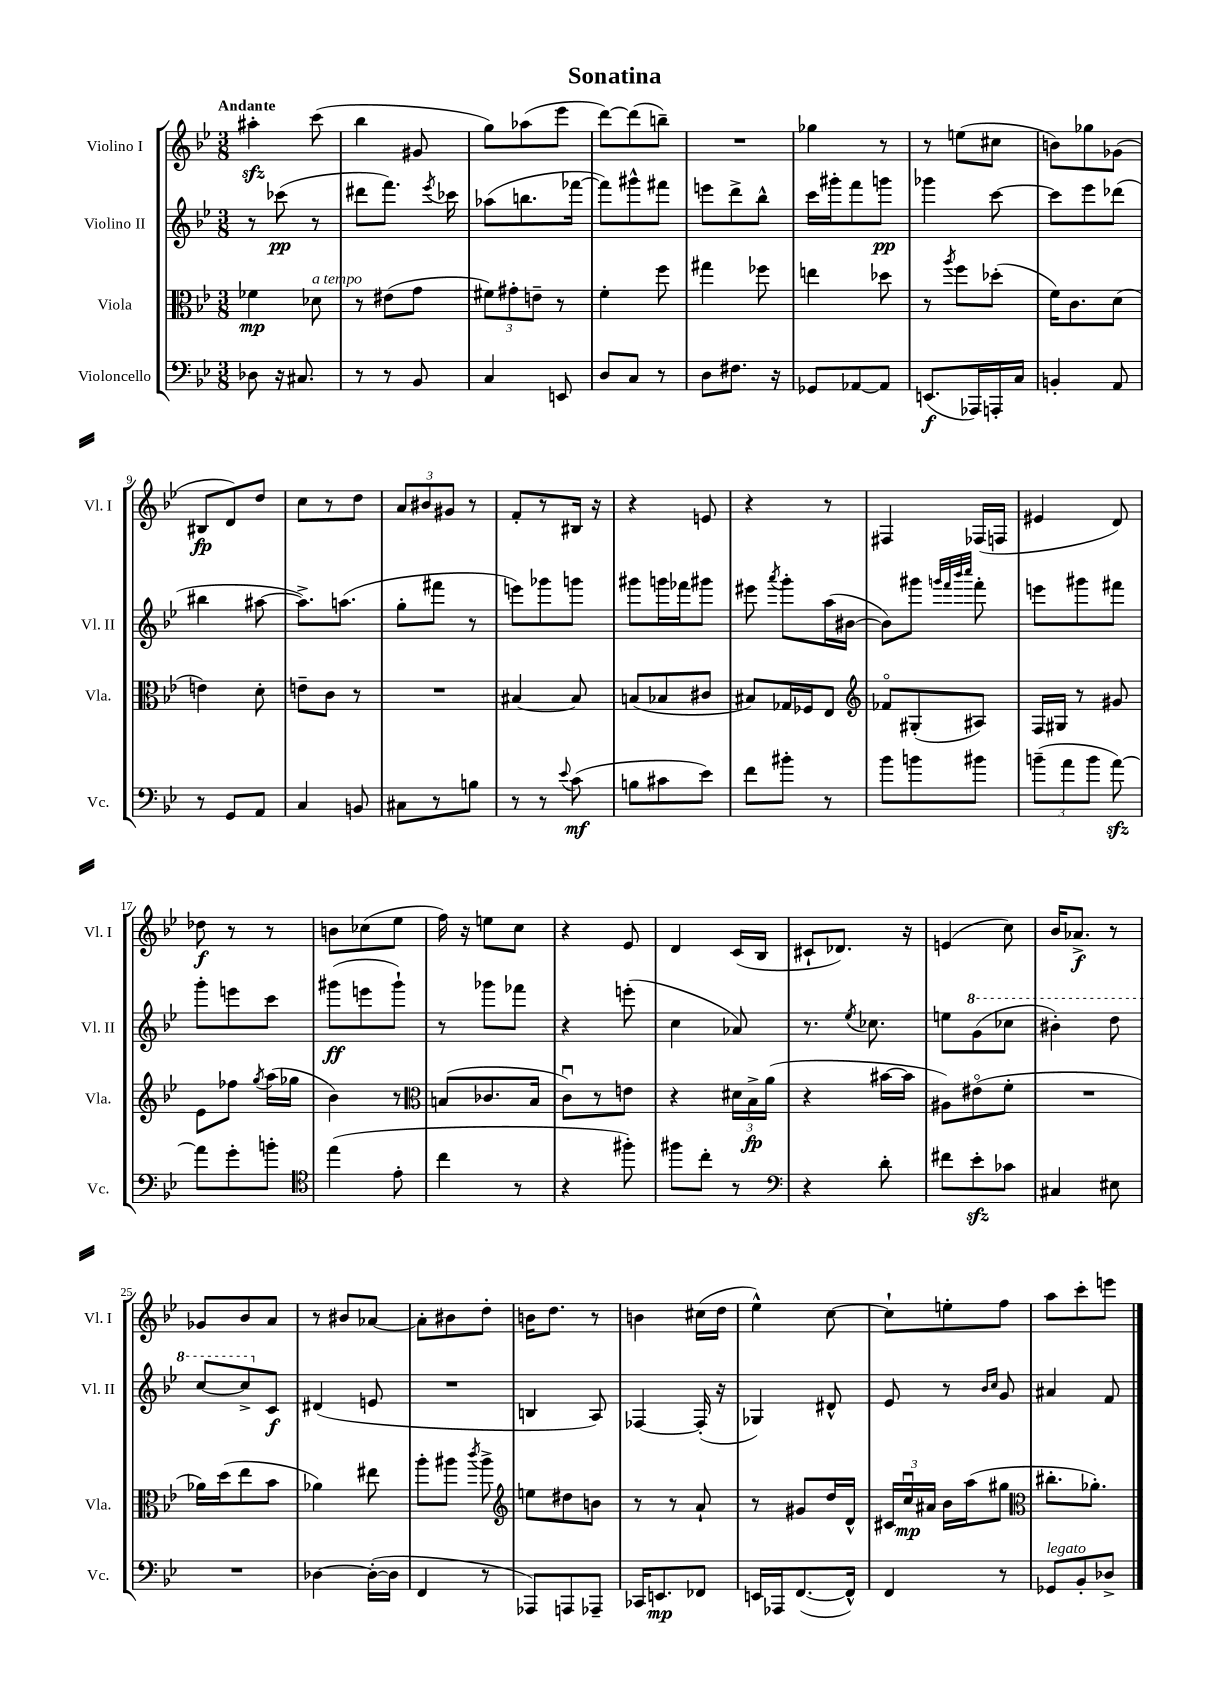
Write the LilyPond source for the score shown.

\header { title = "Sonatina" }
<<
\new StaffGroup <<
\new Staff = "s0" \with { instrumentName = "Violino I" shortInstrumentName = "Vl. I" } {
    \clef treble \key bes \major \numericTimeSignature \time 3/8 \tempo "Andante"
    \autoBeamOff ais''4-.\sfz c'''8( |
    bes''4 gis'8 |
    g''8[) aes''8( ees'''8] |
    d'''8[~) d'''8( b''8]--) |
    R4. |
    ges''4 r8 |
    r8 e''8[( cis''8] |
    b'8[) ges''8 ges'8]( |
    bis8[\fp d'8) d''8] |
    c''8[ r8 d''8] |
    \tuplet 3/2 { a'8[ bis'8 gis'8] } r8 |
    f'8[-. r8 bis16] r16 |
    r4 e'8 |
    r4 r8 |
    fis4 fes16[( f16] |
    eis'4 d'8) |
    des''8\f r8 r8 |
    b'8[ ces''8( ees''8] |
    f''16) r16 e''8[ c''8] |
    r4 ees'8 |
    d'4 c'16[( bes16] |
    cis'8[-! des'8.]) r16 |
    e'4( c''8) |
    bes'16[ aes'8.]->\f r8 |
    ges'8[ bes'8 a'8] |
    r8 bis'8[ aes'8]~ |
    aes'8[-. bis'8 d''8]-. |
    b'16[ d''8.] r8 |
    b'4 cis''16[( d''16] |
    ees''4-^) c''8~ |
    c''8[-! e''8-. f''8] |
    a''8[ c'''8-. e'''8] \bar "|." |
}
\new Staff = "s1" \with { instrumentName = "Violino II" shortInstrumentName = "Vl. II" } {
    \clef treble \key bes \major \numericTimeSignature \time 3/8
    \autoBeamOff r8 ces'''8\pp( r8 |
    dis'''8[ f'''8.]) \acciaccatura { ees'''8 } ces'''16 |
    aes''8[( b''8. fes'''16]~ |
    fes'''8[) gis'''8-^ fis'''8] |
    e'''8[ d'''8-> bes''8]-^ |
    c'''16[ gis'''16-. f'''8 g'''8]\pp |
    ges'''4 c'''8~ |
    c'''8[ ees'''8 des'''8]( |
    bis''4 ais''8~ |
    ais''8.[->) a''8.]( |
    g''8[-. fis'''8] r8 |
    e'''8[) ges'''8 g'''8] |
    gis'''8[ g'''16 fes'''16 gis'''8] |
    eis'''8 \acciaccatura { a'''8 } g'''8[-. a''16( bis'16]~ |
    bis'8[) gis'''8] \grace { g'''32[ f'''32 bes'''32 c''''32] } f'''8-. |
    e'''8[ gis'''8 fis'''8] |
    g'''8[-. e'''8 c'''8] |
    gis'''8[\ff( e'''8 gis'''8]-!) |
    r8 ges'''8[ fes'''8] |
    r4 e'''8-.( |
    c''4 aes'8) |
    r8. \acciaccatura { ees''8 } ces''8. |
    e''8[ \ottava #1 g''8( ces'''8] |
    bis''4-.) d'''8 |
    c'''8[~ c'''8-> \ottava #0 c'8]\f |
    dis'4( e'8 |
    R4. |
    b4 a8) |
    fes4~ fes16-.( r16 |
    ges4) dis'8-^ |
    ees'8 r8 \grace { bes'16[ c''16] } g'8 |
    ais'4 f'8 \bar "|." |
}
\new Staff = "s2" \with { instrumentName = "Viola" shortInstrumentName = "Vla." } {
    \clef alto \key bes \major \numericTimeSignature \time 3/8
    \autoBeamOff fes'4\mp des'8^\markup { \italic "a tempo" } |
    r8 eis'8[( g'8] |
    \tuplet 3/2 { fis'8[) gis'8-. e'8]-- } r8 |
    f'4-. f''8 |
    gis''4 fes''8 |
    e''4 des''8 |
    r8 \acciaccatura { a''8 } f''8[ des''8]-.( |
    f'16[) c'8. d'8]( |
    e'4) d'8-. |
    e'8[-- c'8] r8 |
    R4. |
    bis4~ bis8 |
    b8[( bes8 cis'8] |
    bis8[) ges16 fes16 ees8] |
    \clef treble fes'8[\flageolet gis8-.( ais8]) |
    f16[ gis16] r8 gis'8 |
    ees'8[ fes''8] \acciaccatura { g''8 } a''16[( ges''16] |
    bes'4) r8 |
    \clef alto b8[( ces'8. b16] |
    c'8[\downbow) r8 e'8] |
    r4 \tuplet 3/2 { dis'16[ bes16->\fp a'16]( } |
    r4 bis'16[~ bis'16] |
    ais8[) eis'8\flageolet( f'8]-. |
    R4. |
    aes'16[) d''16( ees''8 bes'8] |
    aes'4) eis''8 |
    a''8[-. ais''8] \acciaccatura { c'''8 } ais''8-> |
    \clef treble e''8[ dis''8 b'8] |
    r8 r8 a'8-! |
    r8 gis'8[ d''16 d'16]-^ |
    \tuplet 3/2 { cis'16[ c''16\downbow\mp ais'16] } bes'16[ a''16( gis''8] |
    \clef alto cis''8.[-. aes'8.]-.) \bar "|." |
}
\new Staff = "s3" \with { instrumentName = "Violoncello" shortInstrumentName = "Vc." } {
    \clef bass \key bes \major \numericTimeSignature \time 3/8
    \autoBeamOff des8 r16 cis8. |
    r8 r8 bes,8 |
    c4 e,8 |
    d8[ c8] r8 |
    d8[ fis8.] r16 |
    ges,8[ aes,8~ aes,8] |
    e,8.[\f( aes,,16) a,,16-. c16] |
    b,4-. a,8 |
    r8 g,8[ a,8] |
    c4 b,8 |
    cis8[ r8 b8] |
    r8 r8 \appoggiatura { ees'8 } c'8\mf( |
    b8[ cis'8 ees'8]) |
    f'8[ bis'8]-. r8 |
    bes'8[ b'8 bis'8] |
    \tuplet 3/2 { b'8[--( a'8 b'8] } a'8~\sfz) |
    a'8[ g'8-. b'8]-. |
    \clef tenor ees''4( ees'8-. |
    c''4 r8 |
    r4 fis''8-.) |
    fis''8[ c''8]-. r8 |
    \clef bass r4 d'8-. |
    fis'8[ ees'8-.\sfz ces'8] |
    cis4 eis8 |
    R4. |
    des4~ des16[~-.( des16] |
    f,4 r8 |
    aes,,8[) a,,8 aes,,8]-- |
    ces,16[ e,8.\mp fes,8] |
    e,16[ aes,,16 f,8.~( f,16]-^) |
    f,4 r8 |
    ges,8[^\markup { \italic "legato" } bes,8-. des8]-> \bar "|." |
}
>>
>>
